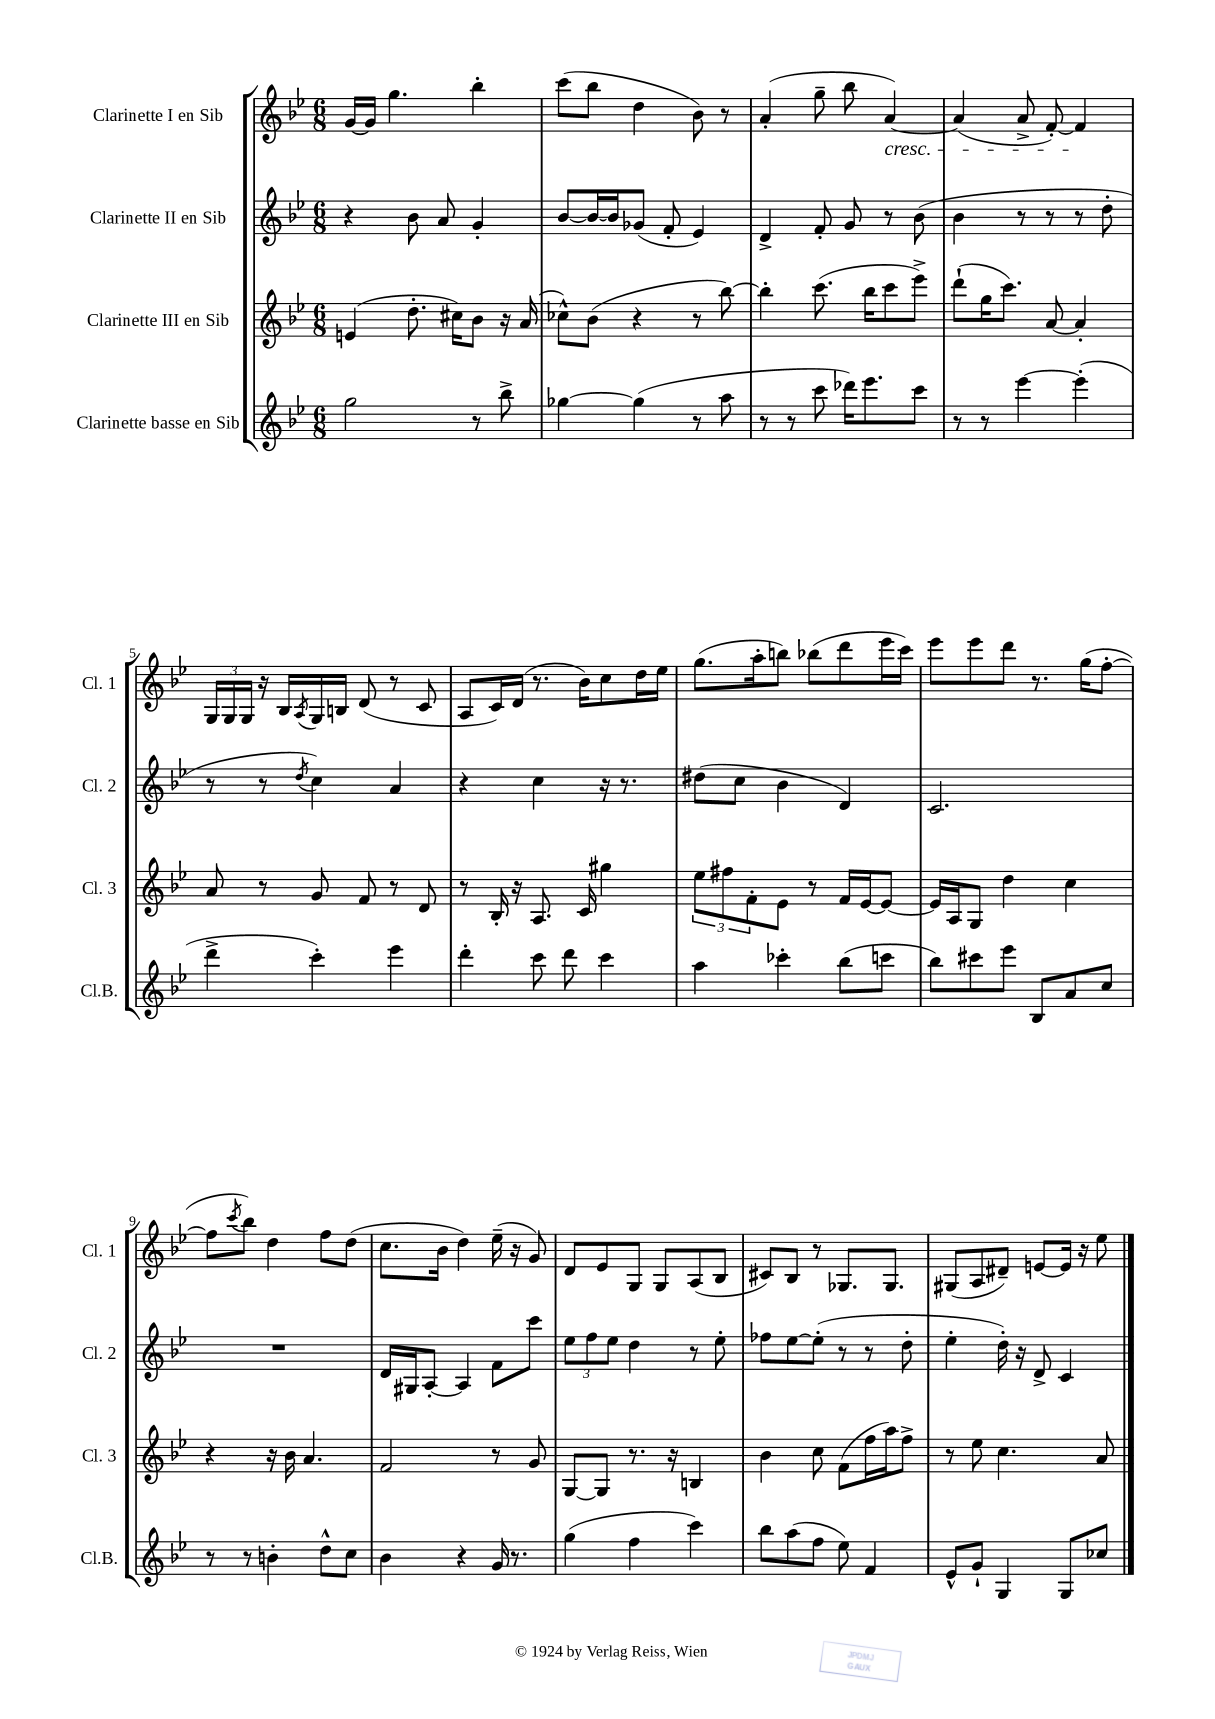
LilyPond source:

<<
\new StaffGroup <<
\new Staff = "s0" \with { instrumentName = "Clarinette I en Sib" shortInstrumentName = "Cl. 1" } {
    \clef treble \key bes \major \numericTimeSignature \time 6/8
    g'16~ g'16 g''4. bes''4-. |
    c'''8( bes''8 d''4 bes'8) r8 |
    a'4-.( g''8-- bes''8 a'4~\cresc) |
    a'4( a'8-> f'8~-.) f'4\! |
    \tuplet 3/2 { g16 g16 g16 } r16 bes16 \acciaccatura { a8 } g16 b16 d'8( r8 c'8 |
    a8 c'16) d'16( r8. bes'16) c''8 d''16 ees''16 |
    g''8.( a''16-. b''8) bes''8( d'''8 ees'''16 c'''16) |
    ees'''8 ees'''8 d'''8 r8. g''16( f''8~-. |
    f''8 \acciaccatura { c'''8 } bes''8) d''4 f''8 d''8( |
    c''8. bes'16 d''4) ees''16--( r16 g'8) |
    d'8 ees'8 g8 g8 a8( bes8 |
    cis'8) bes8 r8 ges8. ges8. |
    gis8( a8 dis'8--) e'8~ e'16 r16 ees''8 \bar "|." |
}
\new Staff = "s1" \with { instrumentName = "Clarinette II en Sib" shortInstrumentName = "Cl. 2" } {
    \clef treble \key bes \major \numericTimeSignature \time 6/8
    r4 bes'8 a'8 g'4-. |
    bes'8~ bes'16~ bes'16 ges'8( f'8-. ees'4) |
    d'4-> f'8-. g'8 r8 bes'8( |
    bes'4 r8 r8 r8 d''8-. |
    r8 r8 \acciaccatura { d''8 } c''4) a'4 |
    r4 c''4 r16 r8. |
    dis''8( c''8 bes'4 d'4) |
    c'2. |
    R2. |
    d'16 gis16 a8~-. a4 f'8 c'''8 |
    \tuplet 3/2 { ees''8 f''8 ees''8 } d''4 r8 ees''8-. |
    fes''8 ees''8~ ees''8-.( r8 r8 d''8-. |
    ees''4-. d''16-.) r16 d'8-> c'4 \bar "|." |
}
\new Staff = "s2" \with { instrumentName = "Clarinette III en Sib" shortInstrumentName = "Cl. 3" } {
    \clef treble \key bes \major \numericTimeSignature \time 6/8
    e'4( d''8.-. cis''16) bes'8 r16 a'16( |
    ces''8-^) bes'8( r4 r8 bes''8~) |
    bes''4-. c'''8.( bes''16 c'''8 ees'''8->) |
    d'''8-!( g''16 c'''8.) a'8~ a'4-. |
    a'8 r8 g'8 f'8 r8 d'8 |
    r8 bes16-. r16 a8. c'16 gis''4 |
    \tuplet 3/2 { ees''8 fis''8 f'8-. } ees'8 r8 f'16 ees'16~ ees'8~ |
    ees'16 a16 g8 d''4 c''4 |
    r4 r16 bes'16 a'4. |
    f'2 r8 g'8 |
    g8~ g8 r8. r16 b4 |
    bes'4 c''8 f'8( f''16 a''16) f''8-> |
    r8 ees''8 c''4. a'8 \bar "|." |
}
\new Staff = "s3" \with { instrumentName = "Clarinette basse en Sib" shortInstrumentName = "Cl.B." } {
    \clef treble \key bes \major \numericTimeSignature \time 6/8
    g''2 r8 bes''8-> |
    ges''4~ ges''4( r8 a''8 |
    r8 r8 c'''8 des'''16) ees'''8. c'''8 |
    r8 r8 ees'''4~ ees'''4-.( |
    d'''4-> c'''4-.) ees'''4 |
    d'''4-. c'''8 d'''8 c'''4 |
    a''4 ces'''4-. bes''8( c'''8 |
    bes''8) cis'''8 ees'''8 bes8 a'8 c''8 |
    r8 r8 b'4-. d''8-^ c''8 |
    bes'4 r4 g'16 r8. |
    g''4( f''4 c'''4) |
    bes''8 a''8( f''8 ees''8) f'4 |
    ees'8-^ g'8-! g4 g8 ces''8 \bar "|." |
}
>>
>>
